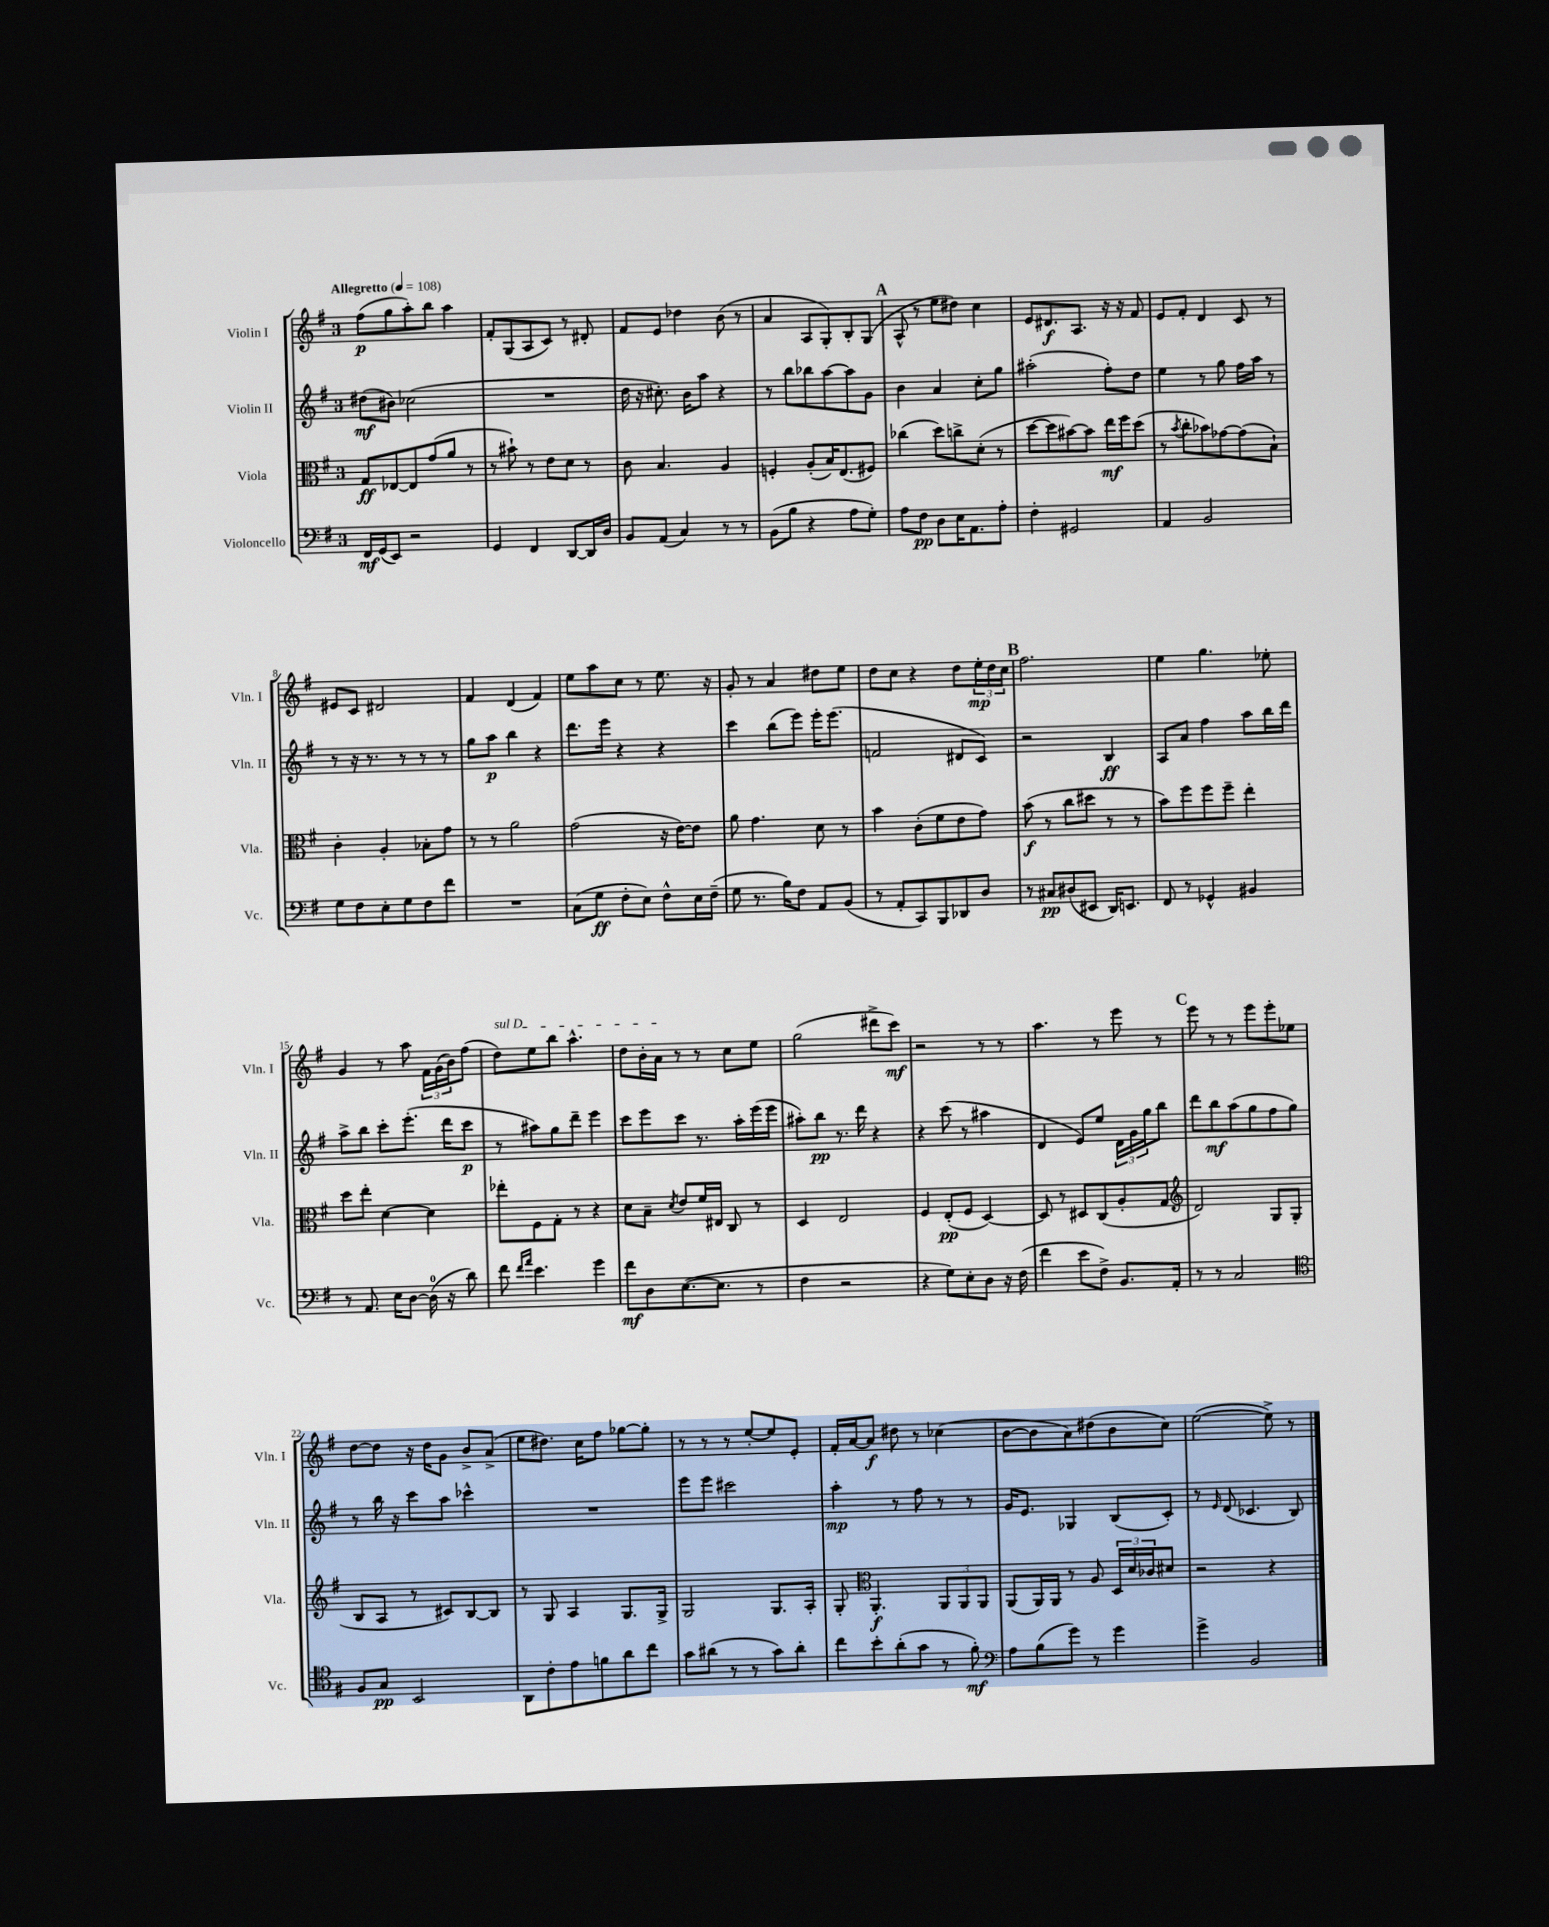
<<
\new StaffGroup <<
\new Staff = "s0" \with { instrumentName = "Violin I" shortInstrumentName = "Vln. I" } {
    \clef treble \key g \major \once \override Staff.TimeSignature.style = #'single-digit \time 3/4 \tempo "Allegretto" 4 = 108
    fis''8\p( g''8 a''8-.) b''8 a''4 |
    fis'8-. g8( a8 c'8) r8 dis'8-. |
    fis'8 e'8 des''4 b'8( r8 |
    a'4 a8 g8-.) b8-. g8( |
    \mark \markup { \bold "A" } a8-^ r8 e''8 dis''8) c''4 |
    e'8 dis'8.\f a8. r16 r16 fis'8 |
    e'8 fis'8-. d'4 c'8 r8 |
    eis'8 c'8 dis'2 |
    fis'4 d'4( fis'4) |
    e''8 a''8 c''8 r8 e''8. r16 |
    g'8-. r8 a'4 dis''8 e''8 |
    d''8 c''8 r4 d''8 \tuplet 3/2 { e''16-.\mp d''16 c''16 } |
    \mark \markup { \bold "B" } fis''2. |
    e''4 g''4. ees''8-. |
    g'4 r8 a''8 \tuplet 3/2 { fis'16 g'16( b'16) } fis''8( |
    \once \override TextSpanner.bound-details.left.text = \markup { \italic "sul D" } d''8\startTextSpan) e''8 b''8 a''4.-^ |
    d''8 b'16-. a'16\stopTextSpan r8 r8 c''8 e''8 |
    g''2( dis'''8-> c'''8\mf) |
    r2 r8 r8 |
    a''4. r8 e'''8 r8 |
    \mark \markup { \bold "C" } e'''8 r8 r8 e'''8 e'''8-. ees''8 |
    d''8~ d''8 r16 d''16 g'8 b'8-> a'8->( |
    e''8 dis''8.) c''16 fis''8 ges''8~ ges''8-. |
    r8 r8 r8 e''8~-. e''8 e'8-. |
    fis'16-. a'16~ a'8\f dis''8 r8 ces''4( |
    b'8~ b'8 a'8) dis''8( b'8 c''8) |
    e''2~( e''8->) r8 \bar "|." |
}
\new Staff = "s1" \with { instrumentName = "Violin II" shortInstrumentName = "Vln. II" } {
    \clef treble \key g \major \once \override Staff.TimeSignature.style = #'single-digit \time 3/4
    dis''8\mf( bis'8) ces''2( |
    R2. |
    d''16 r16 cis''8.-.) b'16 a''8 r4 |
    r8 b''8 bes''8 a''8~ a''8 g'8 |
    \mark \markup { \bold "A" } b'4 a'4 c''8-. g''8 |
    ais''2-.( fis''8-.) d''8 |
    e''4 r8 g''8 fis''16 a''16 r8 |
    r8 r16 r8. r8 r8 r8 |
    g''8 a''8\p b''4 r4 |
    d'''8. e'''16 r4 r4 |
    c'''4 b''8( e'''8) e'''16-. e'''8.( |
    f'2 dis'8 c'8) |
    \mark \markup { \bold "B" } r2 b4\ff |
    a8 a'8 fis''4 a''8 b''16 d'''16 |
    a''8-> b''8 c'''8-. e'''8.-.( d'''16 c'''8\p |
    r8 ais''8) g''8 d'''8-- e'''4 |
    c'''8 e'''8 c'''8 r8. a''16-. e'''16( e'''16 |
    ais''8-.) b''8\pp r8. d'''16 r4 |
    r4 c'''8( r8 ais''4 |
    d'4 e'8) e''8 \tuplet 3/2 { d'16 g'16 g''16 } b''8 |
    \mark \markup { \bold "C" } d'''8 b''8\mf a''8( g''8 fis''8 g''8) |
    r8 b''16 r16 c'''8 a''8 ces'''4-^ |
    R2. |
    e'''8 e'''8 cis'''2 |
    a''4-.\mp r8 fis''8 r8 r8 |
    g'16 e'8. ges4 b8( c'8-.) |
    r8 \grace { e'16 } d'8( ces'4. b8) \bar "|." |
}
\new Staff = "s2" \with { instrumentName = "Viola" shortInstrumentName = "Vla." } {
    \clef alto \key g \major \once \override Staff.TimeSignature.style = #'single-digit \time 3/4
    g8\ff ees8~ ees8 g'8( a'8 r8 |
    r8 bis'8-!) r8 e'8 d'8 r8 |
    c'8 b4. a4 |
    f4-. a8-.( b16) e8.( fis8) |
    \mark \markup { \bold "A" } ces''4( d''8) c''8-> d'8-.( r8 |
    d''8~ d''8 bis'8~) bis'8 e''16\mf fis''16 d''8( |
    r8 \acciaccatura { b'8 } c''8-. bes'8) ges'8~ ges'8( b8-!) |
    c'4-. a4-. bes8-. g'8 |
    r8 r8 a'2 |
    g'2( r16 e'16~) e'8 |
    a'8 g'4. d'8 r8 |
    b'4 c'8-.( fis'8 e'8 g'8) |
    \mark \markup { \bold "B" } b'8\f( r8 c''8 dis''8 r8 r8 |
    b'8) fis''8 fis''8 fis''8-- e''4-. |
    d''8 e''8-. d'4~ d'4 |
    ees''8-. fis8 g8-. r8 r4 |
    d'8 b8-- \acciaccatura { d'8 } e'8 fis'16 eis16 c8 r8 |
    d4 e2 |
    fis4 e8-.\pp( fis8 d4~) |
    d8 r8 dis8 c8( a8-. g8 |
    \mark \markup { \bold "C" } \clef treble d'2) g8 g8( |
    b8 a8 r8 cis'8) b8~ b8 |
    r8 g8 a4 g8. g16-> |
    g2 g8. a16-. |
    g8-. \clef alto a,4.-.\f \tuplet 3/2 { a,8 a,8 a,8 } |
    a,8( a,16) a,16 r8 a8 \tuplet 3/2 { d16 d'16 ces'16 } dis'8 |
    r2 r4 \bar "|." |
}
\new Staff = "s3" \with { instrumentName = "Violoncello" shortInstrumentName = "Vc." } {
    \clef bass \key g \major \once \override Staff.TimeSignature.style = #'single-digit \time 3/4
    fis,16\mf g,16( e,8) r2 |
    g,4 fis,4 d,8~ d,16 d16 |
    b,8 a,8( c4) r8 r8 |
    b,8( b8 r4 a8 g8-.) |
    \mark \markup { \bold "A" } a8 fis8\pp d8 e16 a,8. a8-. |
    fis4-. gis,2 |
    a,4 b,2 |
    g8 fis8 e8-. g8 fis8 fis'8 |
    R2. |
    c8( g8\ff fis8-. e8) fis8-^ e16 fis16--( |
    g8 r8. b16) fis8 a,8 b,8( |
    r8 a,8-. c,8) b,,8 des,8 d8 |
    \mark \markup { \bold "B" } r8 cis8\pp dis8( eis,8 d,16) e,8. |
    fis,8 r8 ges,4-^ bis,4 |
    r8 a,8. e16 d8~ d16-0( r16 d'8) |
    fis'8 \grace { fis'16 a'16 } e'4. g'4 |
    fis'8\mf d8 e8.~( e8. r8 |
    fis4 r2 |
    r4 g8) e8-. d8 r16 fis16( |
    fis'4 e'8 fis8->) b,8. a,16-. |
    \mark \markup { \bold "C" } r8 r8 c2 |
    \clef tenor fis8 g8\pp b,2 |
    a,8 c'8-. e'8 f'8 a'8 c''8 |
    g'8 ais'8( r8 r8 g'8) ais'8-. |
    c''8 b'8-. a'8-.( g'8 r8 fis'8-.\mf) |
    \clef bass a8 b8( g'8) r8 g'4 |
    g'4-> b,2 \bar "|." |
}
>>
>>
